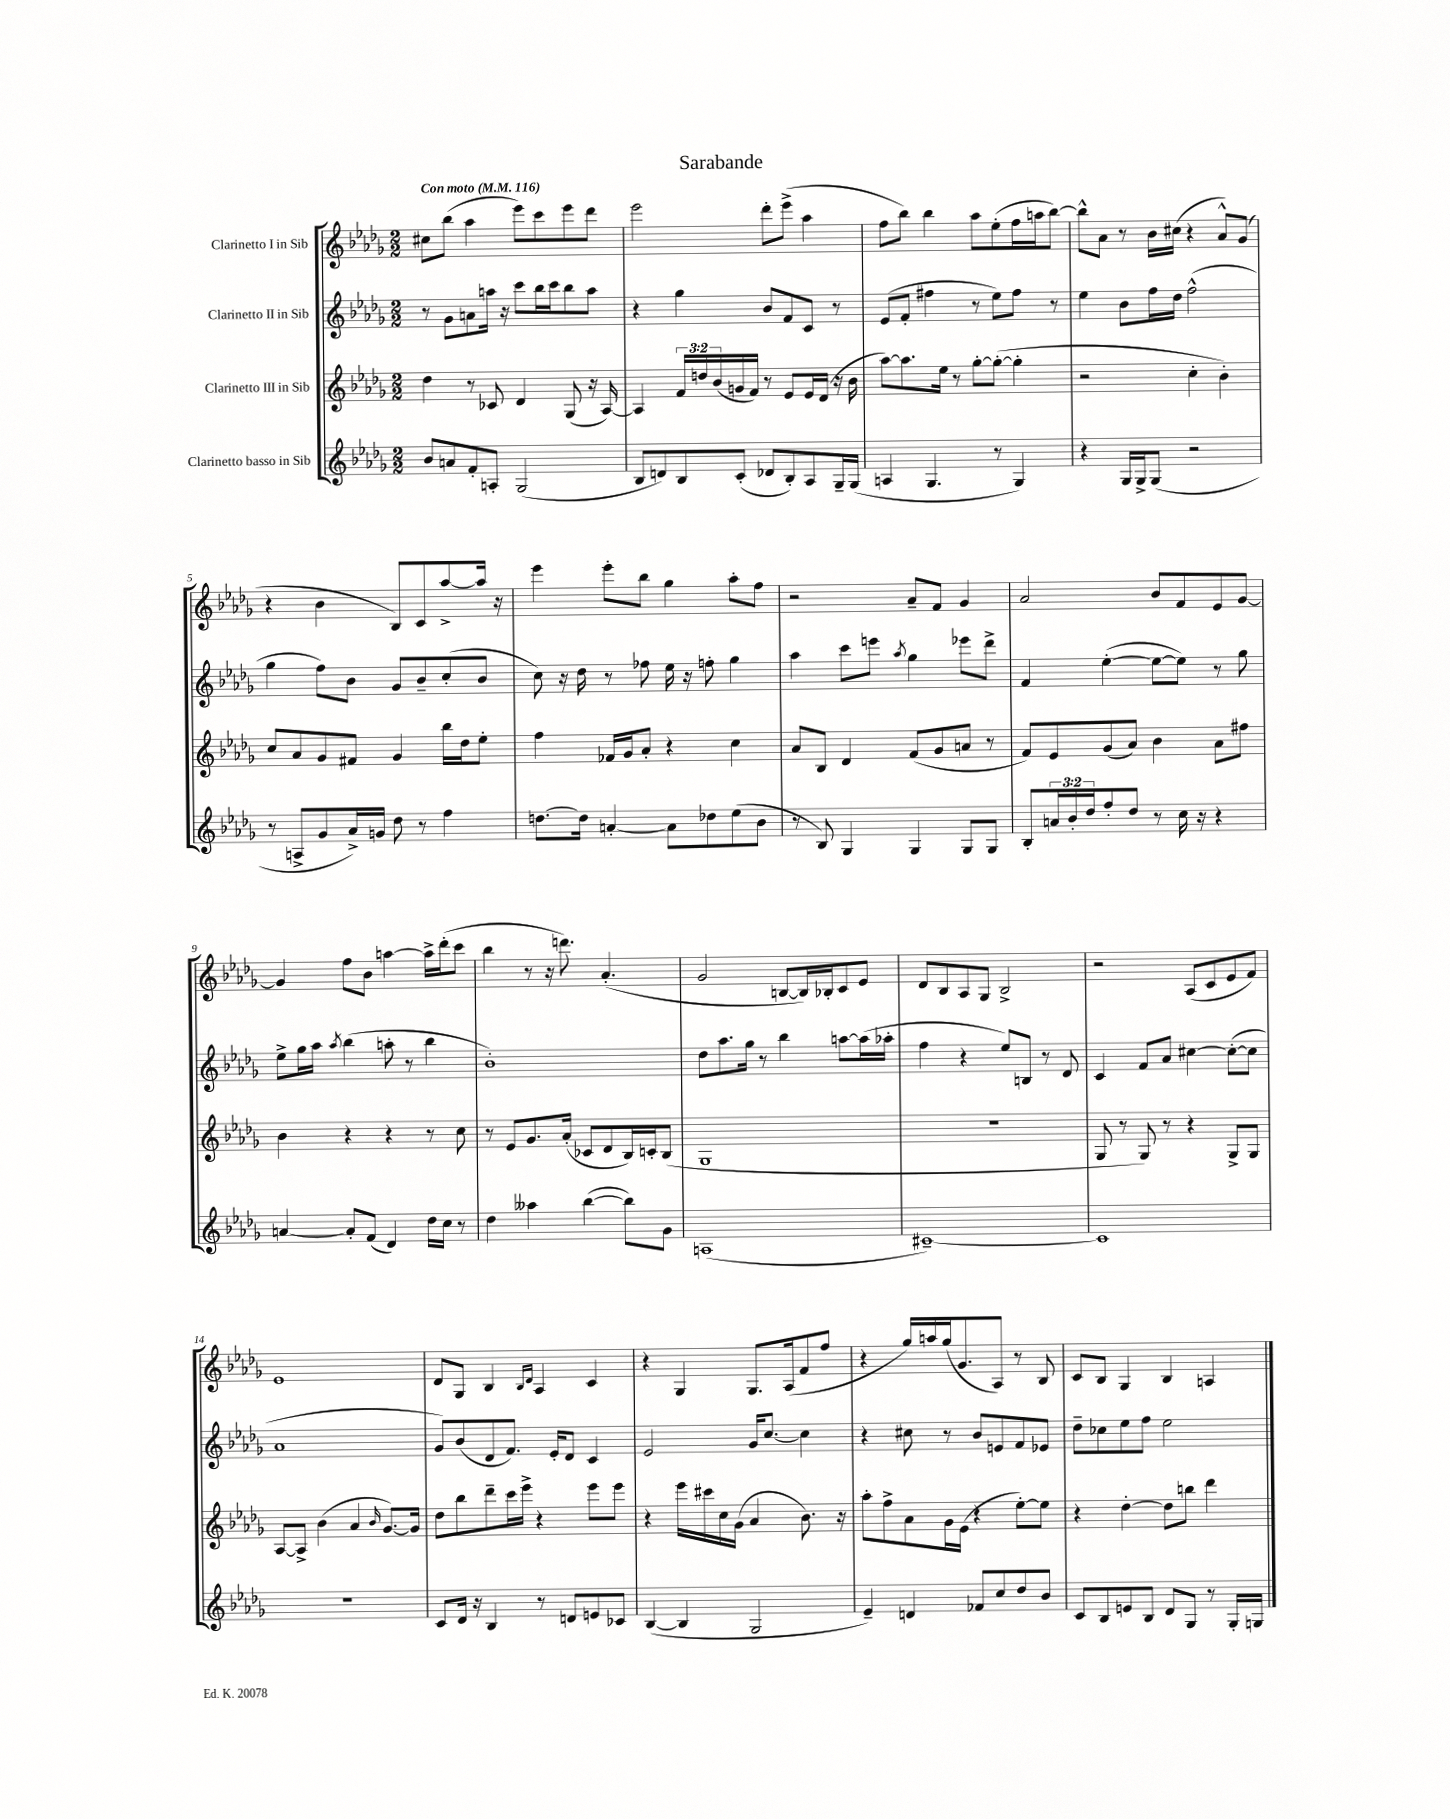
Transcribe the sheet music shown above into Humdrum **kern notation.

**kern	**kern	**kern	**kern
*staff4	*staff3	*staff2	*staff1
*clefG2	*clefG2	*clefG2	*clefG2
*k[b-e-a-d-g-]	*k[b-e-a-d-g-]	*k[b-e-a-d-g-]	*k[b-e-a-d-g-]
*M2/2	*M2/2	*M2/2	*M2/2
*MM116	*MM116	*MM116	*MM116
8b-	4dd-	8r	8cc#
8a	.	8g-	(8bb-
8f'	8r	8a	4aa-
8A'	8c-	16aa	.
.	.	16r	.
(2G-	4d-	8ccc	8eee-)
.	.	16bb-	8ccc
.	.	16ccc	.
.	(8G-	8bb-	8eee-
.	16r	8aa	8ddd-
.	[16A-)	.	.
=	=	=	=
8B-	4A-]	4r	2eee-
8d)	.	.	.
8B-	24f	4gg-	.
.	24dd	.	.
.	(24b-	.	.
(8c'	16g	.	.
.	16f)	.	.
8d-	8r	8b-	8ddd-'
8B-')	8e-	8f	(8eee-^
8A-	16e-	8c	4aa-
.	(16d-	.	.
16G-~	16r	8r	.
(16G-	16b-	.	.
=	=	=	=
4A	[8aa-)	(8e-	8ff
.	8.aa-]	8f'	8bb-)
4.G-	.	4ff#	4bb-
.	16ee-	.	.
.	8r	.	.
.	[8gg-'	8r	8aa-
8r	(8gg-'_	8ee-)	(8ee-'
4G-)	4gg-']	8ff#	16ff
.	.	.	16aa
.	.	8r	[8bb-)
=	=	=	=
4r	2r	4ee-	8bb-^^]
.	.	.	8a-
16G-	.	8b-	8r
16G-^	.	.	.
(8G-	.	16ff	16b-
.	.	16dd-	(16cc#
2r	4cc'	(2ff^^	4r
.	4b-')	.	8a-^^)
.	.	.	(8g-
=	=	=	=
8r	8cc	4gg-	4r
8A^	8a-	.	.
8g-	8g-	8ff)	4b-
16a-^)	8f#	8b-	.
16g	.	.	.
8dd-	4g-	8g-	8B-)
8r	.	8b-~	8c
4ff	16bb-	(8cc'	[8aa-^
.	16dd-	.	.
.	8ee-'	8b-	16aa-]
.	.	.	16r
=	=	=	=
[8.dd	4ff	8cc)	4eee-
.	.	16r	.
16dd]	.	16dd-	.
[4a'	16f-	8r	8eee-'
.	16g-	.	.
.	8a-'	8ff-	8bb-
8a]	4r	16ee-	4gg-
.	.	16r	.
8dd-	.	8ff'	.
(8ee-	4cc	4gg-	8aa-'
8b-	.	.	8ff
=	=	=	=
8r	8a-	4aa-	2r
8B-)	8B-	.	.
4G-	4d-	8ccc	.
.	.	8eee	.
.	.	8qaa-	.
4G-	(8f	4gg-	8a-~
.	8g-	.	8f
8G-	8a	8eee-	4g-
8G-	8r	8ddd-^	.
=	=	=	=
8B-'	8f)	4f	2a-
24a	8e-	.	.
24b-'	.	.	.
24dd-	.	.	.
8ff'	(8g-	([4ee-'	.
8dd-	8a-)	.	.
8r	4b-	8ee-_	8b-
16cc	.	8ee-])	8f
16r	.	.	.
4r	8a-	8r	8e-
.	8ff#	8gg-	[8g-
=	=	=	=
[4a	4b-	8ee-^	4g-]
.	.	16gg-	.
.	.	16aa-	.
.	.	8qaa-	.
8a']	4r	(4bb-	8ff
(8f	.	.	8b-
4d-)	4r	8aa'	[4aa
.	.	8r	.
16dd-	8r	4bb-	16aa^]
16cc	.	.	(16ddd-'
8r	8cc	.	8ccc
=	=	=	=
4dd-	8r	1b-')	4bb-
.	8e-	.	.
4aa--	8.g-	.	8r
.	.	.	16r
.	(16a-'	.	8.ddd)
([4bb-	8c-	.	.
.	8d-	.	(4.a-'
8bb-])	16B-)	.	.
.	16c'	.	.
8g-	(8B-	.	.
=	=	=	=
(1A	1G-	8dd-	2g-
.	.	8.aa-	.
.	.	16gg-	.
.	.	8r	.
.	.	4bb-	[8B
.	.	.	16B])
.	.	.	16B-'
.	.	[8aa	8c
.	.	(16aa]	8e-
.	.	16aa-'	.
=	=	=	=
[1c#~)	1r	4ff	8d-
.	.	.	8B-
.	.	4r	8A-
.	.	.	8G-
.	.	8ee-)	2B-^
.	.	8B	.
.	.	8r	.
.	.	8d-	.
=	=	=	=
1c#]	8G-	4c	2r
.	8r	.	.
.	8G-)	8f	.
.	8r	8a-	.
.	4r	[4cc#	(8A-
.	.	.	8c
.	8G-^	(8cc#'_	8e-
.	8G-	8cc#]	8f)
=	=	=	=
1r	[8A-	1a-	1e-
.	8A-^]	.	.
.	(4b-	.	.
.	4a-	.	.
.	16qqb-	.	.
.	[8.g-)	.	.
.	16g-]	.	.
=	=	=	=
8c	8dd-	8g-)	8d-
16d-	8bb-	(8b-	8G-
16r	.	.	.
4B-	8ddd-~	8d-	4B-
.	16ccc	8.f)	.
.	16eee-^	.	.
.	.	.	16qqB-
.	.	.	16qqd-
8r	4r	.	4A-
.	.	16e-'	.
8d	.	8d-	.
8e	8eee-	4c	4c
8c-	8eee-	.	.
=	=	=	=
([4B-	4r	2e-	4r
4B-]	16eee-	.	4G-
.	16ccc#	.	.
.	16cc	.	.
.	(16g-	.	.
2G-	4a-	16g-	8.G-
.	.	[8.cc	.
.	.	.	(16A-
.	8.b-)	4cc]	8f
.	.	.	8ff
.	16r	.	.
=	=	=	=
4e-~)	8aa-'	4r	4r
.	8ff^	.	.
4d	8a-	8cc#	16gg-)
.	.	.	16aa
.	16g-	8r	(16gg-
.	(16e-	.	8.g-
8f-	4r	8b-	.
8cc	.	8e	8A-)
8dd-	[8ee-')	8f	8r
8b-	8ee-]	8e-	8B-
=	=	=	=
8c	4r	8dd-~	8c
8B-	.	8cc-	8B-
8e	[4dd-'	8ee-	4G-
8B-	.	8ff	.
8d-	8dd-]	2ee-	4B-
8G-	8bb	.	.
8r	4ddd-	.	4A
16G-'	.	.	.
16G	.	.	.
==	==	==	==
*-	*-	*-	*-
